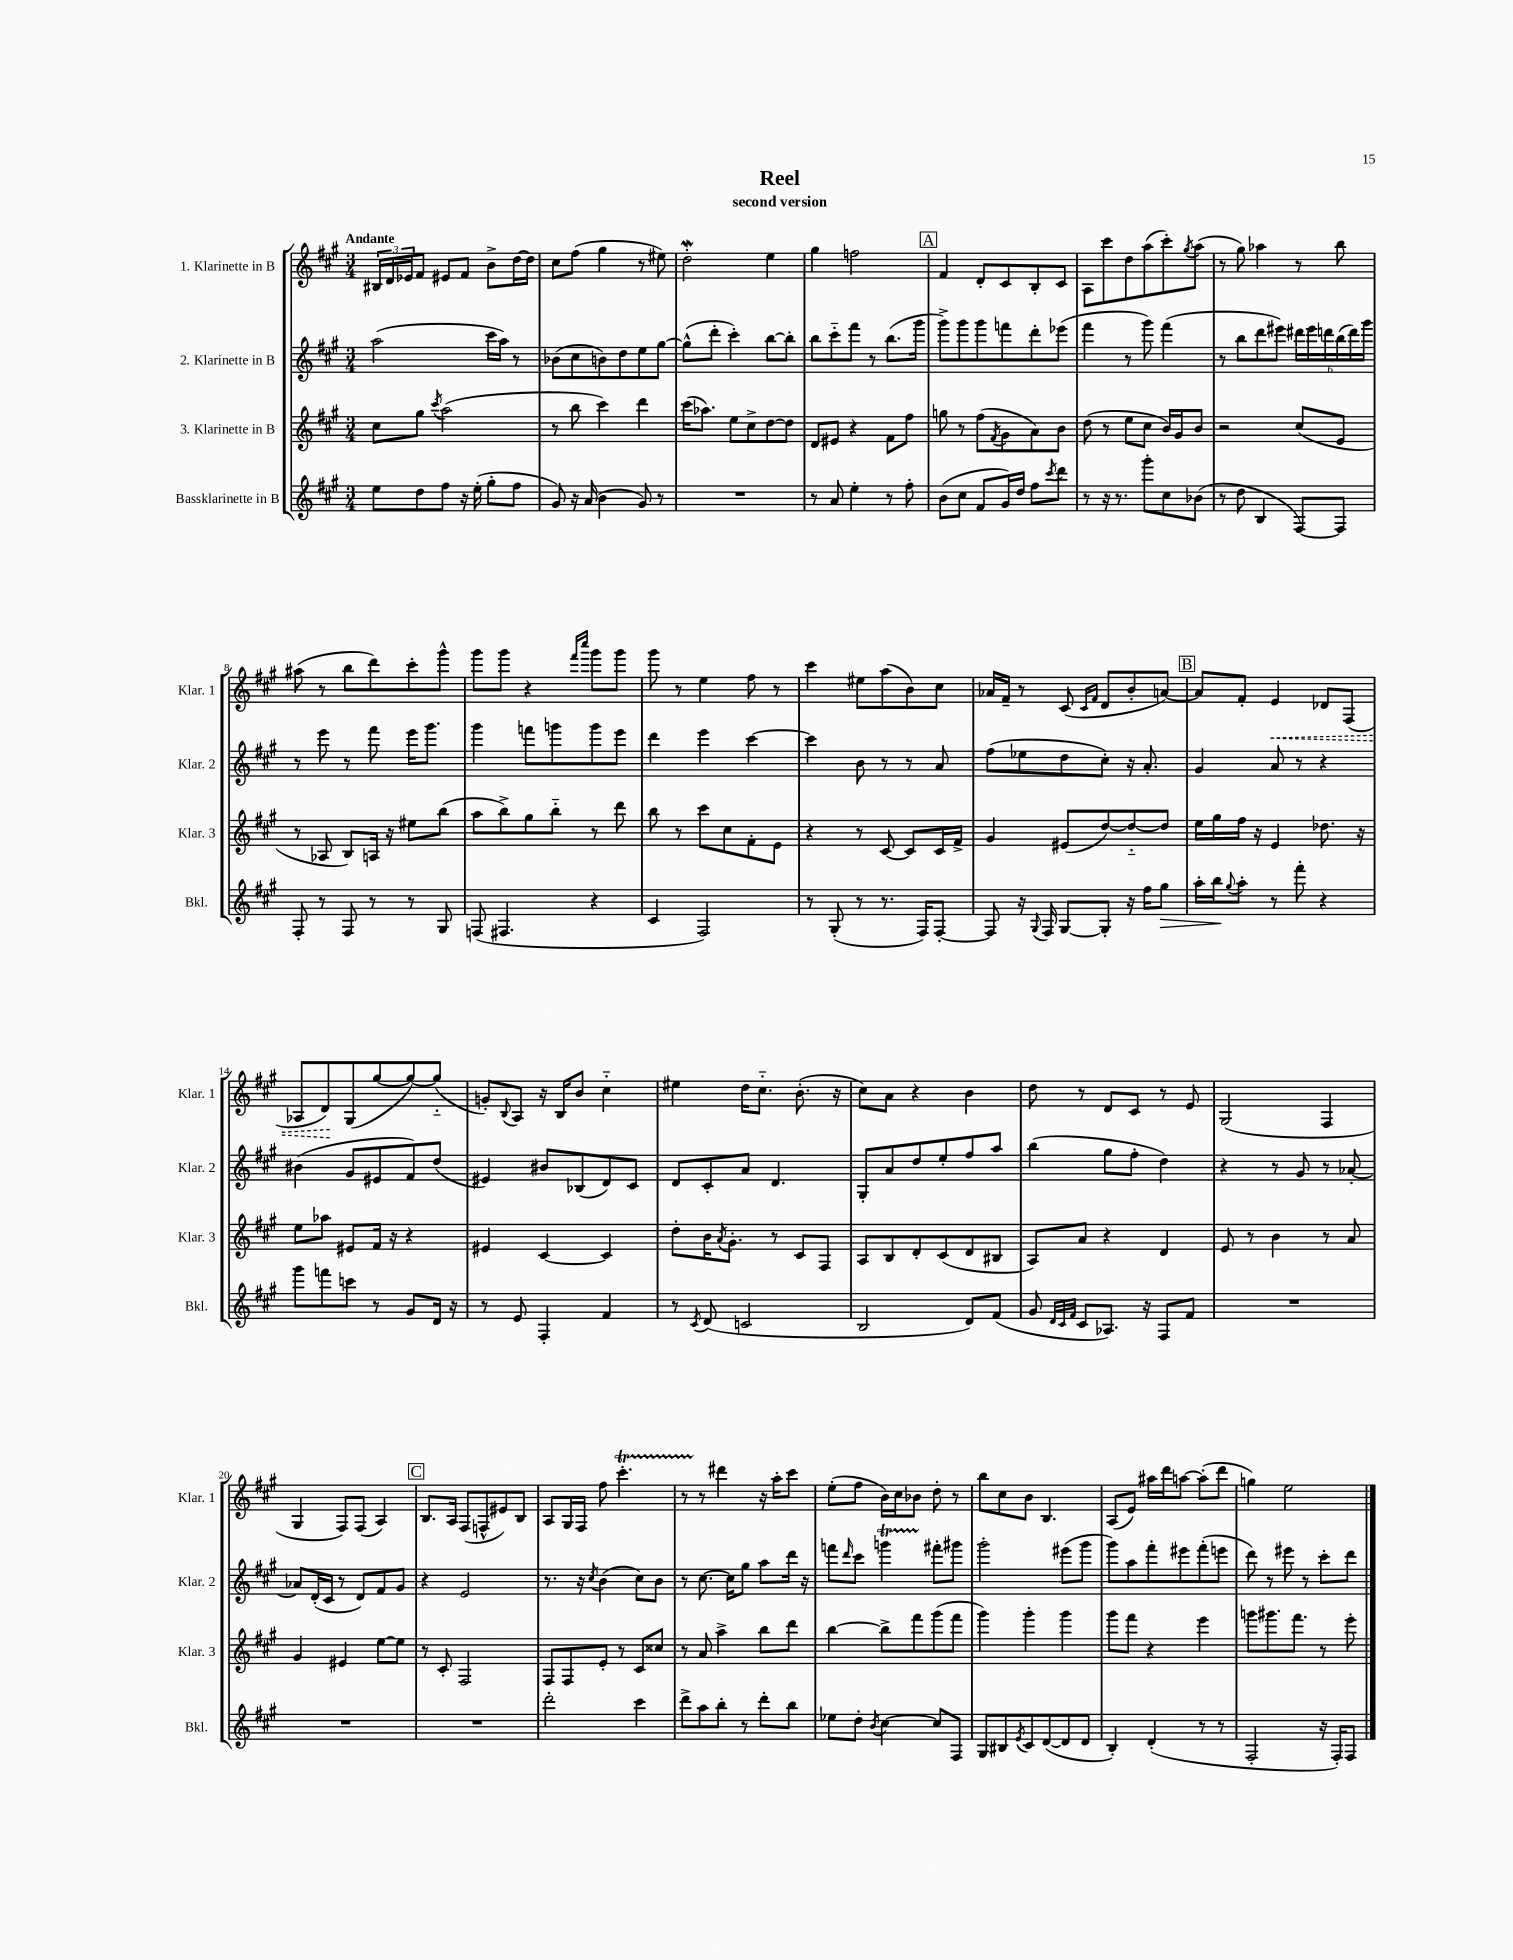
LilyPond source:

\header { title = "Reel" subtitle = "second version" }
<<
\new StaffGroup <<
\new Staff = "s0" \with { instrumentName = "1. Klarinette in B" shortInstrumentName = "Klar. 1" } {
    \clef treble \key a \major \numericTimeSignature \time 3/4 \tempo "Andante"
    \tuplet 3/2 { bis16 d'16 ees'16 } fis'8 eis'8 fis'8 b'8-> d''16~ d''16 |
    cis''8 fis''8( gis''4 r8 eis''8) |
    d''2-.\mordent e''4 |
    gis''4 f''2 |
    \mark \markup { \box "A" } fis'4 d'8-. cis'8 b8-. cis'8 |
    a8 cis'''8 d''8 a''8( cis'''8-.) \acciaccatura { gis''8 } a''8( |
    r8 gis''8) aes''4 r8 b''8 |
    ais''8( r8 b''8 d'''8) cis'''8-. gis'''8-^ |
    gis'''8 gis'''8 r4 \grace { fis'''16 cis''''16 } gis'''8 gis'''8 |
    gis'''8 r8 e''4 fis''8 r8 |
    cis'''4 eis''8 a''8( b'8) cis''8 |
    aes'16 fis'16-- r8 cis'8( \grace { cis'16 fis'16 } d'8 b'8-. a'8~) |
    \mark \markup { \box "B" } a'8 fis'8-. \once \override Hairpin.style = #'dashed-line e'4\< des'8 fis8( |
    aes8 d'8\!) gis8( gis''8~ gis''8~) gis''8-_( |
    g'8-.) \appoggiatura { b8 } a8 r16 b16 b'8 cis''4-_ |
    eis''4 d''16 cis''8.-_ b'8.-.( r16 |
    cis''8) a'8 r4 b'4 |
    d''8 r8 d'8 cis'8 r8 e'8 |
    gis2( fis4 |
    gis4 fis8) fis8( a4) |
    \mark \markup { \box "C" } b8. a16 fis8( f8-^ eis'8) b8 |
    a8 gis16 fis16 fis''8 cis'''4.-.\startTrillSpan |
    r8 r8\stopTrillSpan dis'''4 r16 a''16-. cis'''8 |
    e''8-.( fis''8 b'16) cis''16 bes'8 d''8-. r8 |
    b''8 cis''8 b'8 b4. |
    a8( e'8) ais''16 d'''16 a''8~ a''8-.( d'''8 |
    g''4) e''2 \bar "|." |
}
\new Staff = "s1" \with { instrumentName = "2. Klarinette in B" shortInstrumentName = "Klar. 2" } {
    \clef treble \key a \major \numericTimeSignature \time 3/4
    a''2( cis'''16 a''16) r8 |
    bes'8( cis''8 b'8) d''8 e''8 gis''8~ |
    gis''8-^( d'''8-. cis'''4-.) b''8~ b''8-. |
    b''8 cis'''8-_ fis'''8 r8 b''8.( gis'''16 |
    \mark \markup { \box "A" } gis'''8->) gis'''8 gis'''8 f'''8 d'''8-. ees'''8( |
    fis'''4 r8 gis'''8) fis'''4( |
    r8 b''8 d'''8 eis'''8) \tuplet 6/4 { dis'''16 eis'''16 d'''16 b''16( d'''16) gis'''16 } |
    r8 e'''8 r8 fis'''8 e'''16 gis'''8. |
    gis'''4 f'''8 g'''8 g'''8 e'''8 |
    d'''4 e'''4 cis'''4~ |
    cis'''4 b'8 r8 r8 a'8 |
    fis''8( ees''8 d''8 cis''8-.) r16 a'8.-. |
    \mark \markup { \box "B" } gis'4 a'8 r8 r4 |
    bis'4( gis'8 eis'8 fis'8) d''8( |
    eis'4) bis'8 bes8( d'8) cis'8 |
    d'8 cis'8-. a'8 d'4. |
    gis8-. a'8 d''8 e''8-. fis''8 a''8 |
    b''4( gis''8 fis''8-. d''4) |
    r4 r8 gis'8 r8 aes'8~-. |
    aes'8 d'16-.( cis'16 r8 d'8) fis'8 gis'8 |
    \mark \markup { \box "C" } r4 e'2 |
    r8. r16 \acciaccatura { cis''8 } b'4( cis''8) b'8 |
    r8 cis''8.~ cis''16 gis''8 a''8 d'''16 r16 |
    f'''8 \grace { d'''16 } cis'''8 g'''4\startTrillSpan fis'''8-.\stopTrillSpan gis'''8 |
    gis'''2-. eis'''8( gis'''8 |
    gis'''8) a''8 fis'''8-. eis'''8 fis'''8-.( e'''8 |
    d'''8) r8 eis'''8 r8 cis'''8-. d'''8 \bar "|." |
}
\new Staff = "s2" \with { instrumentName = "3. Klarinette in B" shortInstrumentName = "Klar. 3" } {
    \clef treble \key a \major \numericTimeSignature \time 3/4
    cis''8 gis''8 \acciaccatura { cis'''8 } a''2( |
    r8 b''8 cis'''4) d'''4 |
    cis'''16( aes''8.) e''8 cis''8-> d''8~ d''8 |
    d'8 eis'8 r4 fis'8 fis''8 |
    \mark \markup { \box "A" } g''8 r8 fis''8( \acciaccatura { fis'8 } gis'8 a'8) b'8 |
    d''8( r8 e''8 cis''8 b'16) gis'16 b'8 |
    r2 cis''8( e'8 |
    r8 aes8 b8) a16 r16 eis''8 b''8( |
    a''8 b''8->) gis''8 b''8-_ r8 d'''8 |
    b''8 r8 cis'''8 cis''8 fis'8-. e'8 |
    r4 r8 cis'8~ cis'8 cis'16 fis'16-> |
    gis'4 eis'8( d''8~) d''8~-_ d''8 |
    \mark \markup { \box "B" } e''16 gis''16 fis''16 r16 e'4 des''8. r16 |
    e''8 aes''8 eis'8 fis'16 r16 r4 |
    eis'4 cis'4~ cis'4 |
    d''8-. b'16 \acciaccatura { a'8 } gis'8.-. r8 cis'8 fis8 |
    a8 b8 d'8-. cis'8( d'8 bis8 |
    a8) a'8 r4 d'4 |
    e'8 r8 b'4 r8 a'8 |
    gis'4 eis'4 e''8~ e''8 |
    \mark \markup { \box "C" } r8 cis'8-. fis2 |
    fis8 fis8 e'8-. r8 cis'8 cisis''8 |
    r8 a'8 a''4-> b''8 d'''8 |
    b''4~ b''8-> fis'''8 gis'''8( fis'''8 |
    gis'''4) gis'''4-. gis'''4 |
    gis'''8 fis'''8 r4 e'''4 |
    g'''8 gis'''8. fis'''8. r8 e'''8-. \bar "|." |
}
\new Staff = "s3" \with { instrumentName = "Bassklarinette in B" shortInstrumentName = "Bkl." } {
    \clef treble \key a \major \numericTimeSignature \time 3/4
    e''8 d''8 fis''8 r16 e''16-.( gis''8-. fis''8 |
    gis'8) r16 a'16( b'4 gis'8) r8 |
    R2. |
    r8 a'8 e''4-. r8 fis''8-. |
    \mark \markup { \box "A" } b'8( cis''8 fis'8 gis'16) d''16 fis''8 \acciaccatura { cis'''8 } d'''8 |
    r8 r16 r8. gis'''8-. cis''8 bes'8( |
    r8 d''8 b4 fis8~) fis8 |
    fis8-. r8 fis8 r8 r8 gis8 |
    f8( fis4. r4 |
    cis'4 fis2) |
    r8 gis8-.( r8 r8. fis16) fis8~-. |
    fis8 r16 \appoggiatura { gis8 } fis16 gis8~ gis8-. r16 fis''16 gis''8\> |
    \mark \markup { \box "B" } a''16-. b''16\! \appoggiatura { gis''8 } a''8-. r8 fis'''8-. r4 |
    gis'''8 f'''8 c'''8 r8 gis'8 d'16 r16 |
    r8 e'8 fis4-. fis'4 |
    r8 \acciaccatura { cis'8 } d'8( c'2 |
    b2 d'8) fis'8( |
    gis'8 \grace { d'32 cis'32 fis'32 } cis'8 aes8.) r16 fis8 fis'8 |
    R2. |
    R2. |
    \mark \markup { \box "C" } R2. |
    d'''2-. cis'''4 |
    d'''8-> a''8 b''8-. r8 d'''8-. b''8 |
    ees''8 d''8-. \acciaccatura { b'8 } cis''4~ cis''8 fis8 |
    gis8 bis8 \acciaccatura { e'8 } cis'8 d'8~( d'8 d'8 |
    b4-.) d'4-.( r8 r8 |
    fis2-. r16 fis16-.) fis8 \bar "|." |
}
>>
>>
